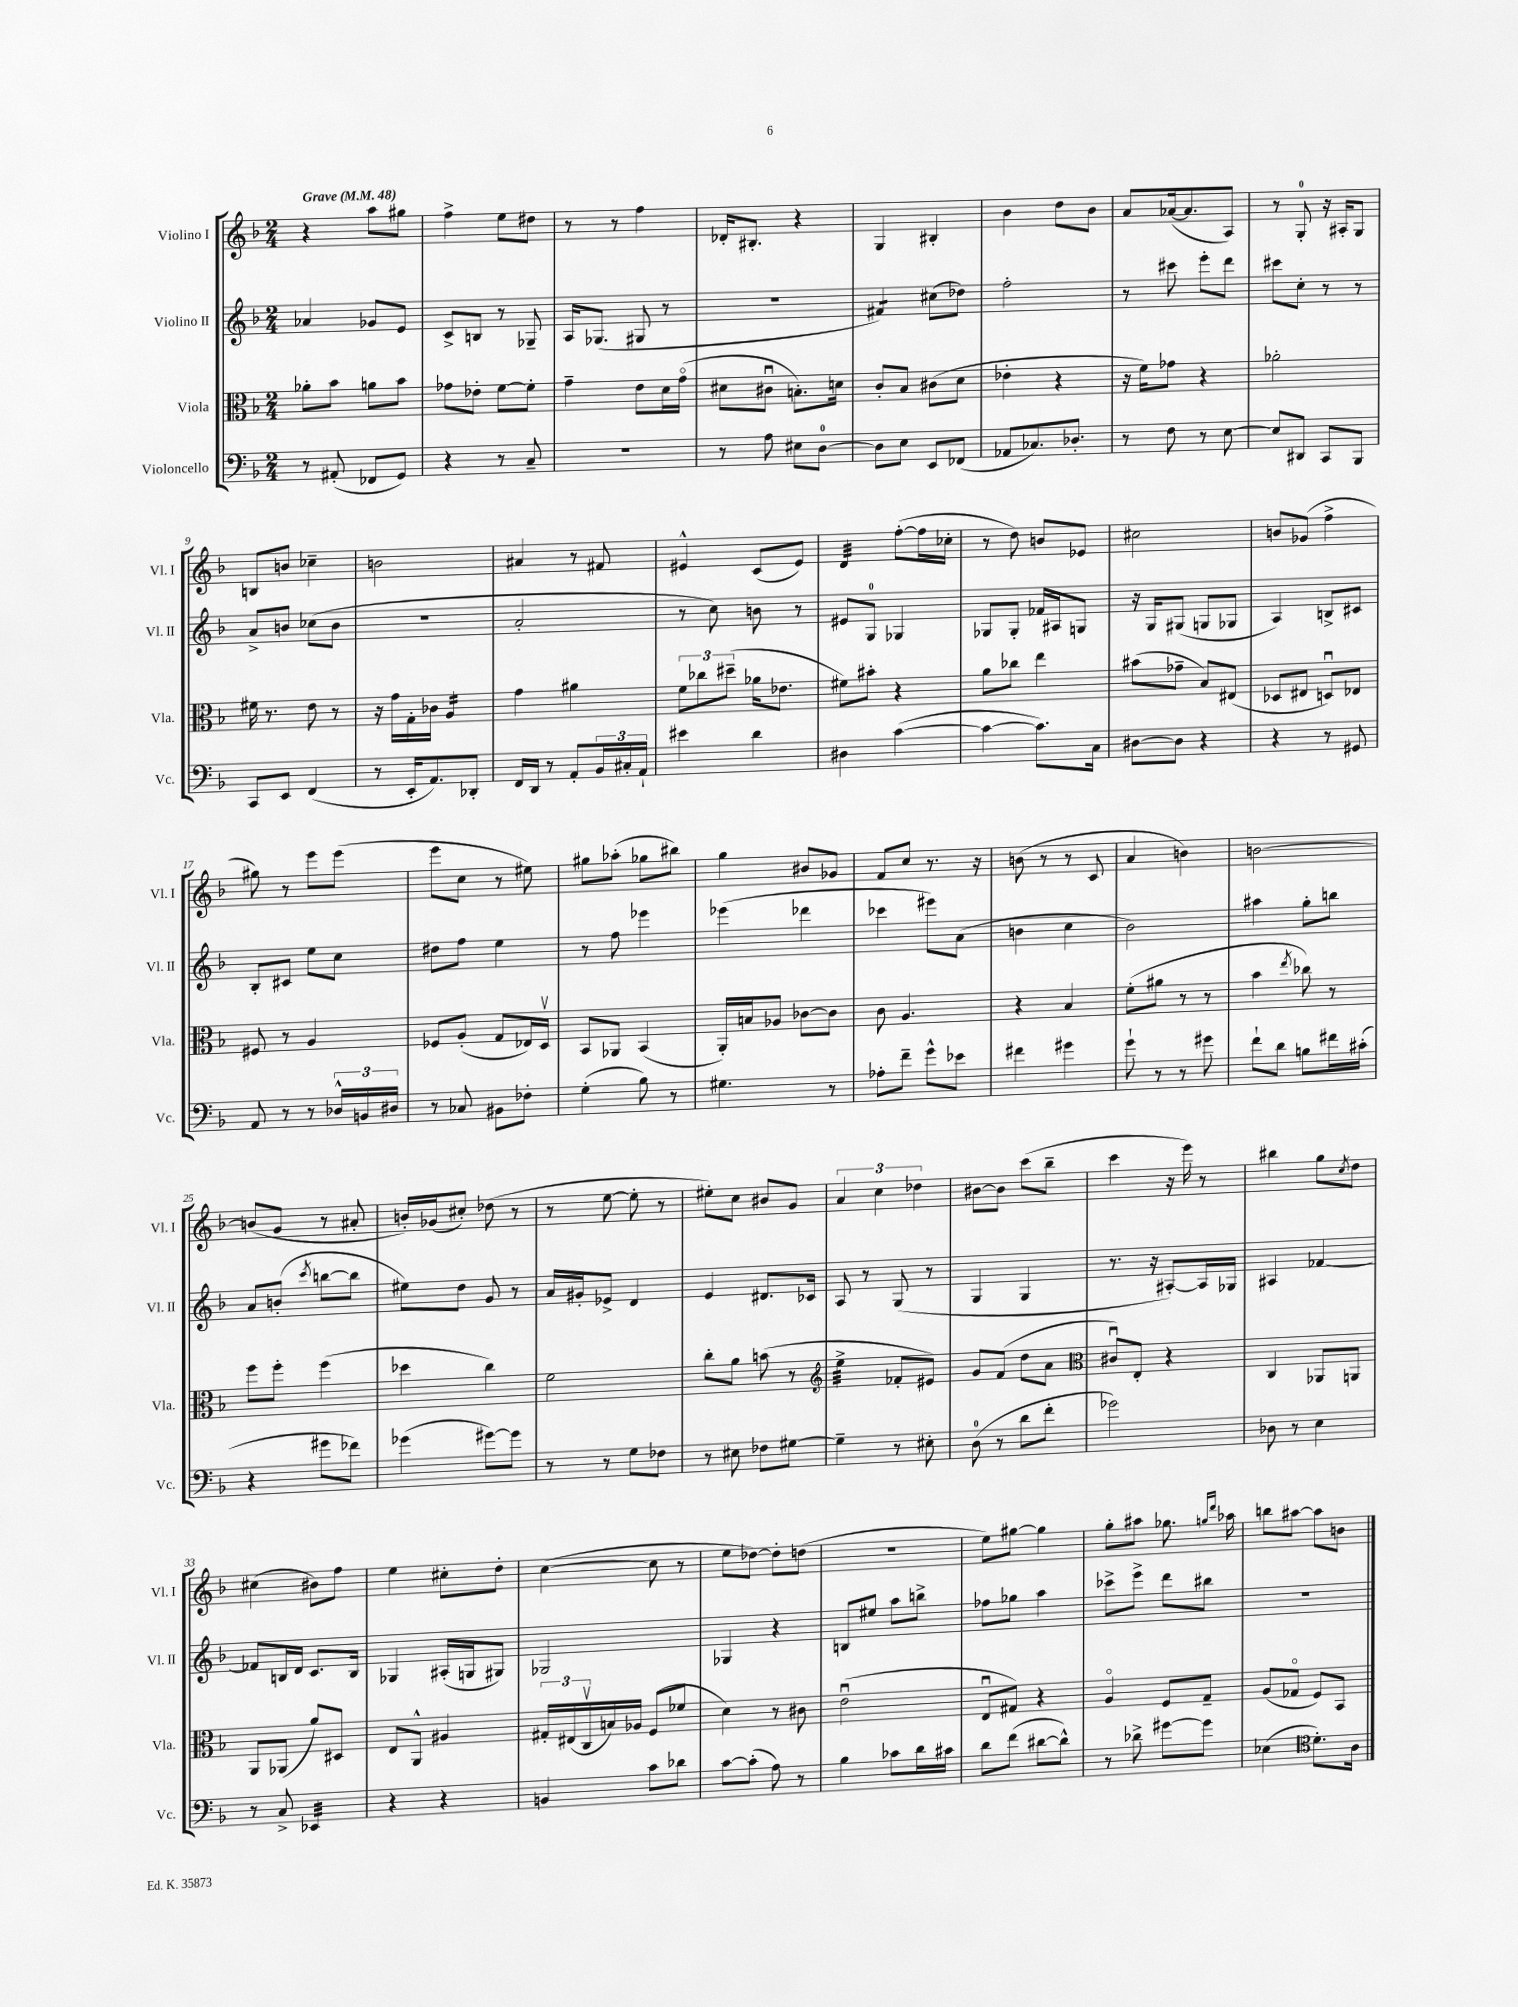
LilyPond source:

<<
\new StaffGroup <<
\new Staff = "s0" \with { instrumentName = "Violino I" shortInstrumentName = "Vl. I" } {
    \clef treble \key f \major \numericTimeSignature \time 2/4 \tempo "Grave" 4 = 48
    r4 a''8 gis''8 |
    f''4-> e''8 dis''8 |
    r8 r8 f''4 |
    des'16-. bis8.-. r4 |
    g4 bis4-. |
    bes'4 d''8 bes'8 |
    a'8 aes'16~( aes'8. a8) |
    r8 g8-0-. r16 ais16-. g8 |
    b8 b'8 ces''4-- |
    b'2 |
    ais'4 r8 fis'8 |
    eis'4-^ c'8( eis'8) |
    d'4:32 f''8~-.( f''16 ces''16-. |
    r8 d''8) b'8 ees'8 |
    cis''2 |
    b'8 ges'8( f''4-> |
    gis''8) r8 e'''8 e'''8( |
    e'''8 c''8 r8 eis''8) |
    gis''8 aes''8-.( ges''8 bis''8) |
    g''4 bis'8 ges'8 |
    f'8 c''8 r8. r16 |
    b'8( r8 r8 c'8 |
    a'4 b'4) |
    b'2~ |
    b'8( g'8 r8 ais'8-. |
    b'16-.) ges'16( cis''8-.) des''8( r8 |
    r8 e''8~ e''8-. r8 |
    eis''8-.) c''8 bis'8 g'8 |
    \tuplet 3/2 { a'4 c''4 des''4 } |
    bis'8~ bis'8 c'''8( bes''8-- |
    c'''4 r16 e'''16) r8 |
    bis''4 g''8 \acciaccatura { c''8 } d''8 |
    cis''4( bis'8) f''8 |
    e''4 cis''8-. d''8-. |
    c''4~( c''8 r8 |
    e''8 des''8~) des''8-. d''8( |
    r2 |
    e''8) gis''8~ gis''4 |
    g''8-. ais''8 ges''8. \grace { g''16 d'''16 } aes''16 |
    b''8 ais''8~ ais''8 b'8 \bar "|." |
}
\new Staff = "s1" \with { instrumentName = "Violino II" shortInstrumentName = "Vl. II" } {
    \clef treble \key f \major \numericTimeSignature \time 2/4
    aes'4 ges'8 e'8 |
    c'8-> b8 r8 ges8-- |
    a16 ges8.( gis8 r8 |
    R2 |
    fis'4:8) cis''8( des''8) |
    f''2-. |
    r8 cis'''8 e'''8-. d'''8 |
    cis'''8 c''8-. r8 r8 |
    a'8-> b'8 ces''8( b'8 |
    R2 |
    a'2-. |
    r8 c''8) b'8 r8 |
    eis'8 g8-0 ges4 |
    ges8 ges8-. fes'16 ais16 g8 |
    r16 g16 gis8( g8 ges8 |
    a4) b8-> cis'8 |
    bes8-. cis'8 e''8 c''8 |
    dis''8 f''8 e''4 |
    r8 f''8 ees'''4 |
    ees'''4( des'''4 |
    ces'''4 eis'''8) a'8( |
    b'4 c''4 |
    bes'2) |
    ais''4 g''8-. b''8 |
    a'8 b'8-.( \acciaccatura { c'''8 } b''8~ b''8 |
    eis''8) d''8 g'8 r8 |
    a'16 gis'16-. ees'8-> d'4 |
    e'4 dis'8. ces'16 |
    a8 r8 g8( r8 |
    g4 g4 |
    r8. r16 ais8~-.) ais16 ges16 |
    ais4 fes'4~ |
    fes'8 b16 d'16 c'8. b16 |
    ges4 ais16-.( g16 gis8) |
    ges2 |
    ges4 r4 |
    b8 eis''8 a''8 b''8-> |
    fes''8 ges''8 a''4 |
    ces'''8-> e'''8-> d'''8 bis''8 |
    R2 \bar "|." |
}
\new Staff = "s2" \with { instrumentName = "Viola" shortInstrumentName = "Vla." } {
    \clef alto \key f \major \numericTimeSignature \time 2/4
    aes'8-. bes'8 a'8 bes'8 |
    ges'8 ees'8-. f'8~ f'8-. |
    g'4-- e'8 d'16 g'16\flageolet( |
    dis'8 cis'8\downbow b8.-.) d'16 |
    c'8-. bes8 cis'8( d'8 |
    ees'4-. r4 |
    r16 f'16) ges'8 r4 |
    aes'2-. |
    fis'16 r8. e'8 r8 |
    r16 g'16 g16-. ces'16 a4:16 |
    g'4 ais'4 |
    \tuplet 3/2 { f'8 ces''8 dis''8--( } aes'16 ees'8. |
    fis'8) bis'8-. r4 |
    a'8 ces''8 e''4 |
    bis'8( ges'8-- bes8) eis8( |
    des8 eis8 d8\downbow) ees8 |
    fis8 r8 a4 |
    fes8 a8-.( g8 ees16) d16\upbow |
    bes,8 aes,8 bes,4( |
    a,16-.) b16 aes8 ces'8~ ces'8 |
    c'8 a4. |
    r4 bes4 |
    f'8-.( ais'8 r8 r8 |
    bes'4 \acciaccatura { e''8 } ces''8) r8 |
    f''8 f''8-. f''4( |
    des''4 c''4) |
    f'2 |
    c''8-. a'8 b'8( r8 |
    \clef treble e''4:32-> fes'8-. eis'8) |
    g'8 f'8( d''8 a'8 |
    \clef alto cis'8\downbow) e8-. r4 |
    c4 aes,8 a,8 |
    a,8 aes,8( a'8) dis8 |
    e8 a,8-^ ais4 |
    \tuplet 3/2 { gis16-. eis16( c16\upbow } b16) aes16 f8( fes'8 |
    d'4) r8 cis'8 |
    e'2\downbow( |
    e8\downbow gis8) r4 |
    a4\flageolet f8 g8-- |
    a8( ges8\flageolet f8) bes,8 \bar "|." |
}
\new Staff = "s3" \with { instrumentName = "Violoncello" shortInstrumentName = "Vc." } {
    \clef bass \key f \major \numericTimeSignature \time 2/4
    r8 ais,8-.( fes,8 g,8) |
    r4 r8 c8-- |
    R2 |
    r8 a8 eis8 d8-0~ |
    d8 e8 e,8 fes,8( |
    aes,8 ces8.) des8.-. |
    r8 f8 r8 e8~ |
    e8 dis,8 c,8 bes,,8 |
    c,8 e,8 f,4( |
    r8 e,16-. a,8.) des,8-. |
    f,16 d,16 r8 a,8-. \tuplet 3/2 { bes,16 cis16-. a,16-! } |
    eis'4 d'4 |
    dis4 c'4~( |
    c'4~ c'8.) c16 |
    dis8~ dis8 r4 |
    r4 r8 gis,8 |
    a,8 r8 r8 \tuplet 3/2 { des16-^ b,16 dis16 } |
    r8 ces8 bis,8 fes8-. |
    g4-.( bes8) r8 |
    gis4. r8 |
    aes8-. f'8-- g'8-^ ees'8 |
    fis'4 gis'4 |
    g'8-! r8 r8 gis'8 |
    f'8-! d'8 b8 fis'16 cis'16-.( |
    r4 gis'8 fes'8) |
    ges'4( gis'8~) gis'8 |
    r8 r8 g8 fes8 |
    r8 eis8 fes8 gis8~ |
    gis4-- r8 eis8-. |
    d8-0( r8 d'8 f'8-. |
    ges'2) |
    des8 r8 e4 |
    r8 c8-> ees,4:32 |
    r4 r4 |
    b,4 c'8 des'8 |
    c'8~ c'8-.( a8) r8 |
    bes4 ces'8 d'16 cis'16 |
    d'8 f'8( dis'8~ dis'8-^) |
    r8 des'8-> gis'8~ gis'8 |
    ees4( \clef tenor d'8.-.) a16 \bar "|." |
}
>>
>>
